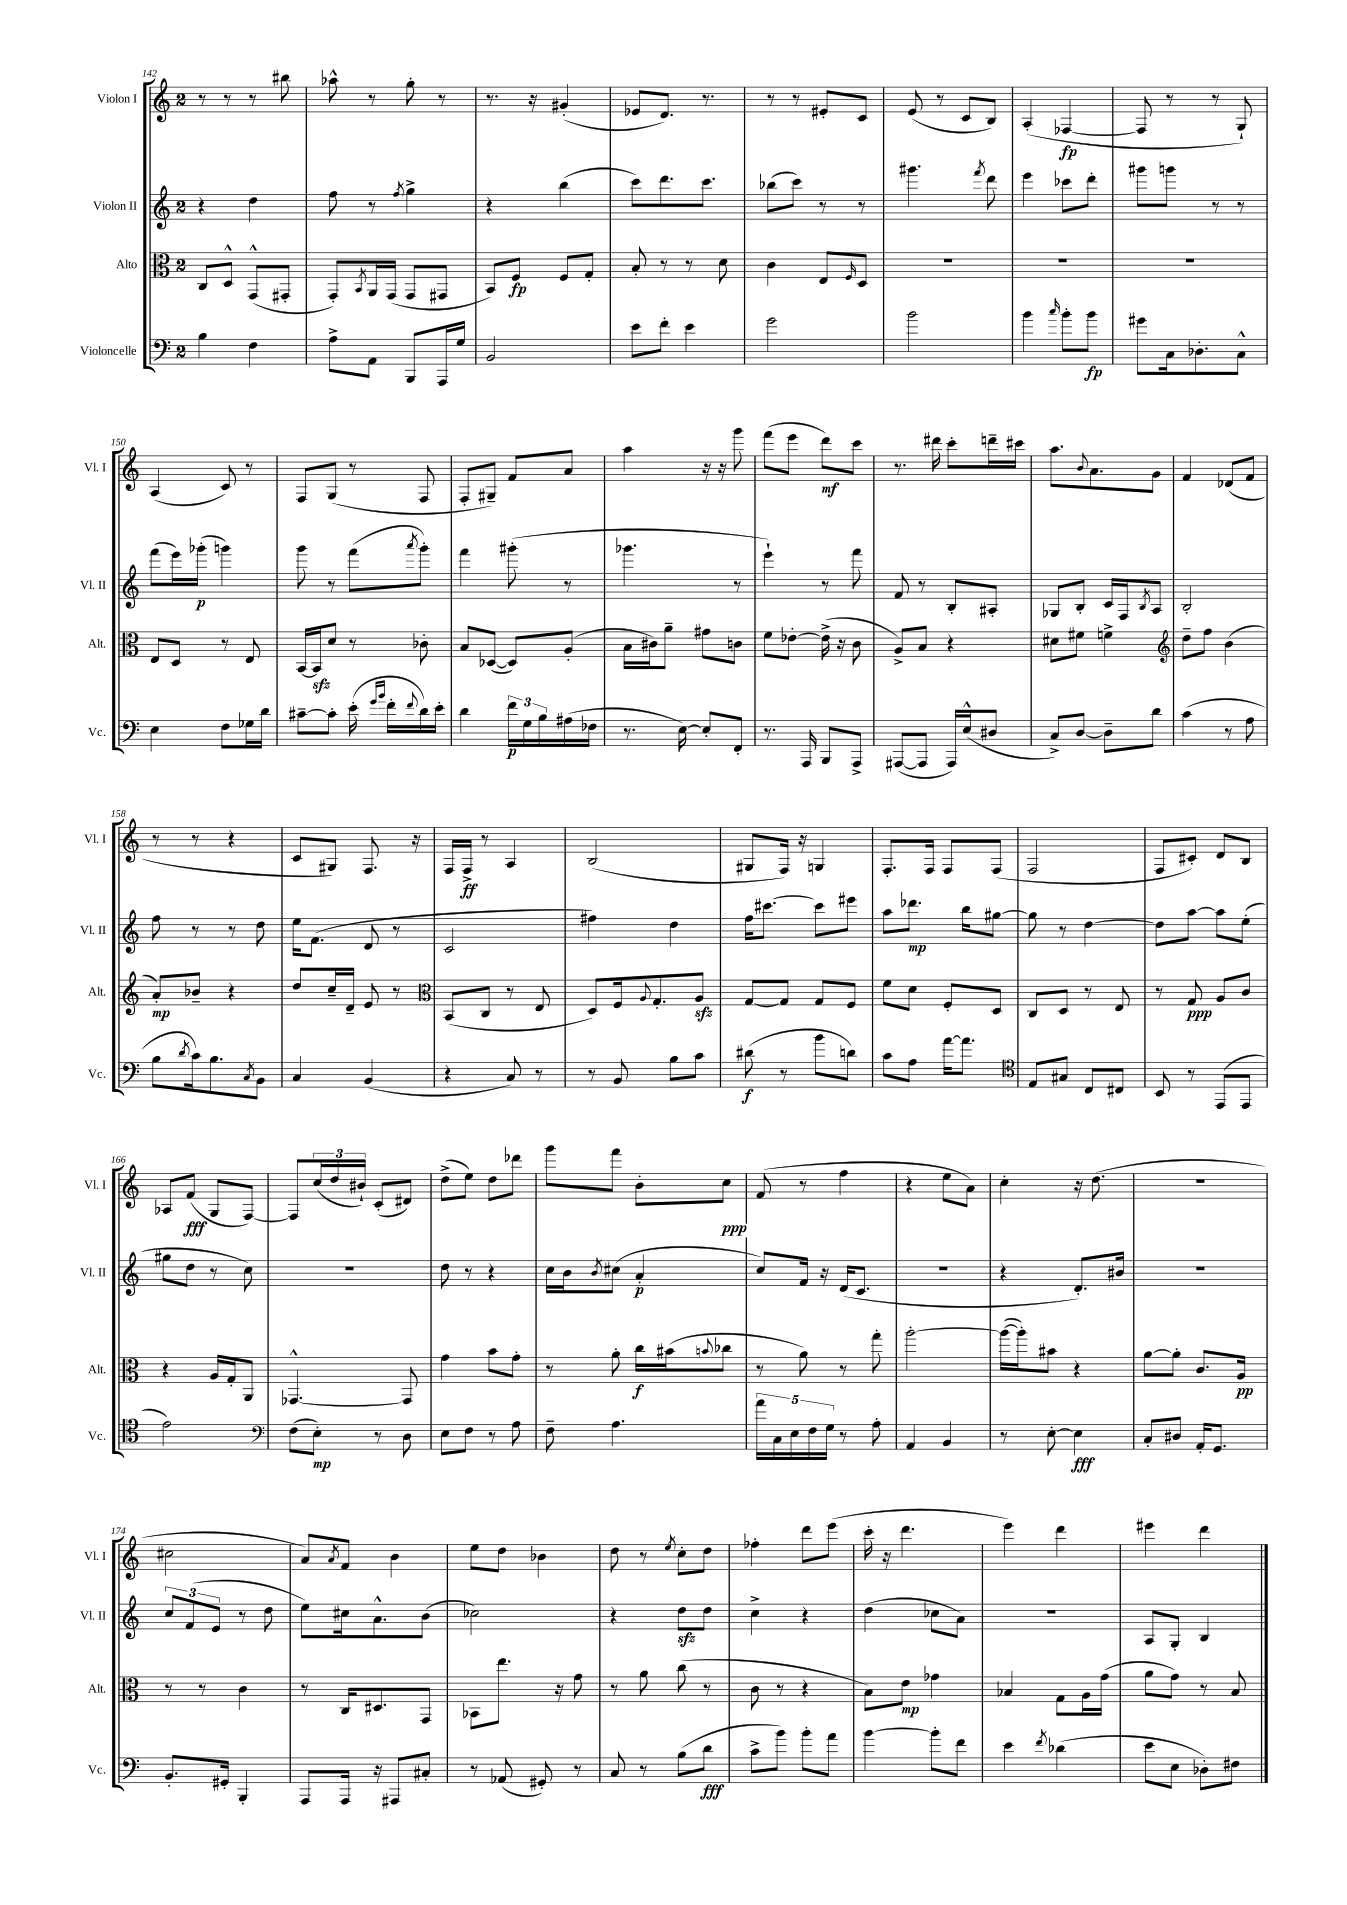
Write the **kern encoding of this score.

**kern	**kern	**kern	**kern
*staff4	*staff3	*staff2	*staff1
*clefF4	*clefC3	*clefG2	*clefG2
*k[]	*k[]	*k[]	*k[]
*M2/4	*M2/4	*M2/4	*M2/4
4B\	8C/L	4r	8r
.	8D^^/J	.	8r
4F\	(8GG^^/L	4dd\	8r
.	8GG#'/J	.	8bb#\
=	=	=	=
8A^\L	8GG'/L)	8ff\	8aa-^^\
.	8qBB/	.	.
8AA\J	16AA/L	8r	8r
.	(16GG/JJ	.	.
.	.	8qff/	.
8BBB/L	8GG/L	4gg^\	8gg'\
16AAA/L	8GG#/J	.	8r
16G/JJ	.	.	.
=	=	=	=
2BB/	8BB/L)	4r	8.r
.	8F/J	.	.
.	.	.	16r
.	8F/L	(4bb\	(4g#'/
.	8G'/J	.	.
=	=	=	=
8e\L	8B'/	8ccc\L)	8e-/L
8f'\J	8r	8.ddd\	8.d/J)
4e\	8r	.	.
.	.	8.ccc\J	8.r
.	8d\	.	.
=	=	=	=
2g\	4c\	(8bb-\L	8r
.	.	8ccc\J)	8r
.	8E/L	8r	8e#'/L
.	16qqF/	.	.
.	8D/J	8r	8c/J
=	=	=	=
2b\	2r	4.ggg#\	(8e/
.	.	.	8r
.	.	.	8c/L
.	.	8qfff/	.
.	.	8ddd\	8B/J)
=	=	=	=
4b\	2r	4eee\	(4A'/
16qqcc/	.	.	.
8b'\L	.	8ccc-\L	[4F-/
8b\J	.	8ddd'\J	.
=	=	=	=
8g#\L	2r	8ggg#\L	8F-/]
16C\k	.	8ggg\J	8r
8.D-'\	.	.	.
.	.	8r	8r
8C^^\J	.	8r	8G`/)
=	=	=	=
4E\	8E/L	(8fff\L	(4A/
.	8D/J	16eee\L)	.
.	.	(16ggg-'\JJ	.
8F\L	8r	4ggg\)	8c/)
16G-\L	8E/	.	8r
16d\JJ	.	.	.
=	=	=	=
[8c#~\L	[16BB/LL	8ggg\	8F/L
.	16BB/]J	.	.
8c#'\]J	8d/J	8r	(8G/J
(16e'\	8r	(8fff\L	8r
16qqg/LL	.	.	.
16qqb/JJ	.	.	.
16f'\LL	.	.	.
8qqf/	.	8qaaa/	.
16d\)	8c-'\	8ggg'\J)	8F/
16e'\JJ	.	.	.
=	=	=	=
4d\	8B/L	4fff\	8F'/L
.	([8D-/J	.	8G#~/J)
24f\LL	8D-/]L)	(8ggg#'\	8f/L
24G\	.	.	.
24B\	.	.	.
(16A#\	(8A'/J	8r	8a/J
16F-\JJ	.	.	.
=	=	=	=
8.r	16B\LL	4.ggg-\	4aa\
.	16c#\J)	.	.
.	8a~\J	.	.
[16E\)	.	.	.
8E'/]L	8g#\L	.	16r
.	.	.	16r
8FF'/J	8c\J	8r	8ggg\
=	=	=	=
8.r	8f\L	4eee`\)	(8fff\L
.	[8e-'\J	.	8eee\J
16AAA/	.	.	.
8BBB/L	(16e-^\]	8r	8ddd\L)
.	16r	.	.
8AAA^/J	8c\	8fff\	8ccc\J
=	=	=	=
([8AAA#/L	8A^/L)	8f/	8.r
8AAA#/]J	8B/J	8r	.
.	.	.	16ddd#\
16AAA#/LL)	4r	8B'/L	8ccc'\L
(16E^^/J	.	.	.
8D#/J	.	8A#'/J	16ddd~\L
.	.	.	16ccc#\JJ
=	=	=	=
8C^/L)	8d#\L	8G-/L	8.aa\L
[8D/J	8f#\J	8B'/J	.
.	.	.	8qqb/
.	.	.	8.a\
8D~\]L	4f^\	16c/LL	.
.	.	16F/J	.
.	.	8qB/	.
8d\J	.	8A/J	8g\J
=	=	=	=
*	*clefG2	*	*
(4c\	8dd~\L	2B'/	4f/
.	8ff\J	.	.
8r	(4b\	.	(8d-/L
8A\	.	.	8f/J
=	=	=	=
8B\L	8a'/L)	8ff\	8r
8qd/	.	.	.
16c\k)	8b-~/J	8r	8r
8.B\	.	.	.
.	4r	8r	4r
8qC/	.	.	.
8BB\J	.	8dd\	.
=	=	=	=
4C/	8dd/L	16ee\LK	8c/L
.	.	(8.f\J	.
.	16cc~/L	.	8G#/J)
.	16d~/JJ	.	.
(4BB/	8e/	8d/	8.F/
.	8r	8r	.
.	.	.	16r
=	=	=	=
*	*clefC3	*	*
4r	(8BB/L	2c/	16F/LL
.	.	.	16F^/JJ
.	8C/J	.	8r
8C/)	8r	.	4A/
8r	8E/	.	.
=	=	=	=
8r	8D/L)	4ff#\)	(2B/
8BB/	16F/k	.	.
.	8qqA/	.	.
.	8.G'/	.	.
8B\L	.	4dd\	.
8c\J	8A/J	.	.
=	=	=	=
(8d#\	[8G/L	16ff\LK	8G#/L
.	.	[8.ccc#\J	.
8r	8G/]J	.	16F/Jk)
.	.	.	16r
8b\L	8G/L	8ccc#\]L	4G/
8d\J)	8F/J	8eee#\J	.
=	=	=	=
8c\L	8f\L	8aa\L	8.F'/L
8A\J	8d\J	8.ddd-\J	.
.	.	.	16F/Jk
[16a\LK	8F'/L	.	8F/L
8.a\]J	.	16bb\LK	.
.	8D/J	[8gg#\J	(8F/J
=	=	=	=
*clefC4	*	*	*
8E/L	8C/L	8gg#\]	2F/
8G#/J	8D/J	8r	.
8C/L	8r	[4dd\	.
8C#/J	8E/	.	.
=	=	=	=
8BB/	8r	8dd\]L	8F/L
8r	8G/	[8aa\J	8c#'/J)
(8EE/L	8A/L	8aa\]L	8d/L
8EE/J	8c/J	(8ee'\J	8B/J
=	=	=	=
2e\)	4r	8gg#\L	8A-/L
.	.	8dd\J	(8f/J
.	16A/LL	8r	8G/L
.	16G'/J	.	.
.	8AA/J	8cc\)	[8F/J)
=	=	=	=
*clefF4	*	*	*
(8F\L	[4.GG-^^/	2r	8F/]L
8E'\J)	.	.	(24cc/L
.	.	.	24dd/
.	.	.	24b#`/JJ)
8r	.	.	(8c'/L
8D\	8GG-/]	.	8d#/J)
=	=	=	=
8E\L	4g\	8dd\	(8dd^\L
8F\J	.	8r	8ee\J)
8r	8b\L	4r	8dd\L
8A\	8g'\J	.	8ddd-\J
=	=	=	=
8F~\	8r	16cc\LL	8ggg\L
.	.	16b\J	.
.	.	8qb/	.
4.A\	8a'\	(8cc#\J	8fff\J
.	16cc\LL	4a'/	8b'\L
.	(16b#\J	.	.
.	8qqb/	.	.
.	8cc-\J	.	8cc\J
=	=	=	=
20a\LL	8r	8cc/L)	(8f/
20C\	.	.	.
20E\	.	.	.
.	8a\)	16f/Jk	8r
20F\	.	.	.
.	.	16r	.
20G\JJ	.	.	.
8r	8r	(16d/LK	4ff\
.	.	8.c/J	.
8A'\	8gg'\	.	.
=	=	=	=
4AA/	[2aa'\	2r	4r
4BB/	.	.	8ee\L
.	.	.	8a\J)
=	=	=	=
8r	(16aa\_LL	4r	4cc'\
.	16aa'\]J)	.	.
[8E'\	8b#\J	.	.
4E\]	4r	8.d'/L)	16r
.	.	.	(8.dd\
.	.	16b#/Jk	.
=	=	=	=
8C'/L	[8a\L	2r	2r
8D#/J	8a'\]J	.	.
16AA'/LK	8.c/L	.	.
8.GG/J	.	.	.
.	16A/Jk	.	.
=	=	=	=
8.BB'/L	8r	12cc/L	2cc#\
.	.	(12f/	.
.	8r	.	.
.	.	12e/J	.
16GG#'/Jk	.	.	.
4BBB'/	4c\	8r	.
.	.	8dd\	.
=	=	=	=
8AAA/L	8r	8ee\L)	8a/L)
.	.	.	8qa/
16AAA/Jk	16C/LK	16cc#\k	8f/J
16r	8.D#/	8.a^^\	.
8AAA#/L	.	.	4b\
8C#'/J	8GG/J	(8b\J	.
=	=	=	=
8r	8BB-\L	2cc-\)	8ee\L
(8AA-/	8.ee\J	.	8dd\J
8GG#'/)	.	.	4b-\
.	16r	.	.
8r	8g\	.	.
=	=	=	=
8C/	8r	4r	8dd\
8r	8a\	.	8r
.	.	.	8qee/
(8B\L	(8cc\	8dd\L	8cc'\L
8d\J	8r	8dd\J	8dd\J
=	=	=	=
8c^\L	8c\	4cc^\	4ff-'\
8b\J)	8r	.	.
8b'\L	4r	4r	8ddd\L
8a\J	.	.	(8eee\J
=	=	=	=
[4b\	8B\L)	(4dd\	16ccc'\
.	.	.	16r
.	8e\J	.	4.ddd\
8b'\]L	4g-\	8cc-\L	.
8f\J	.	8a\J)	.
=	=	=	=
4e\	4B-/	2r	4eee\)
8qf/	.	.	.
(4d-\	8G\L	.	4ddd\
.	16A\L	.	.
.	(16g\JJ	.	.
=	=	=	=
8e\L	8a\L	8A/L	4eee#\
8E\J	8g\J)	8G'/J	.
8D-'\L)	8r	4B/	4ddd\
8F#\J	8B/	.	.
==	==	==	==
*-	*-	*-	*-
